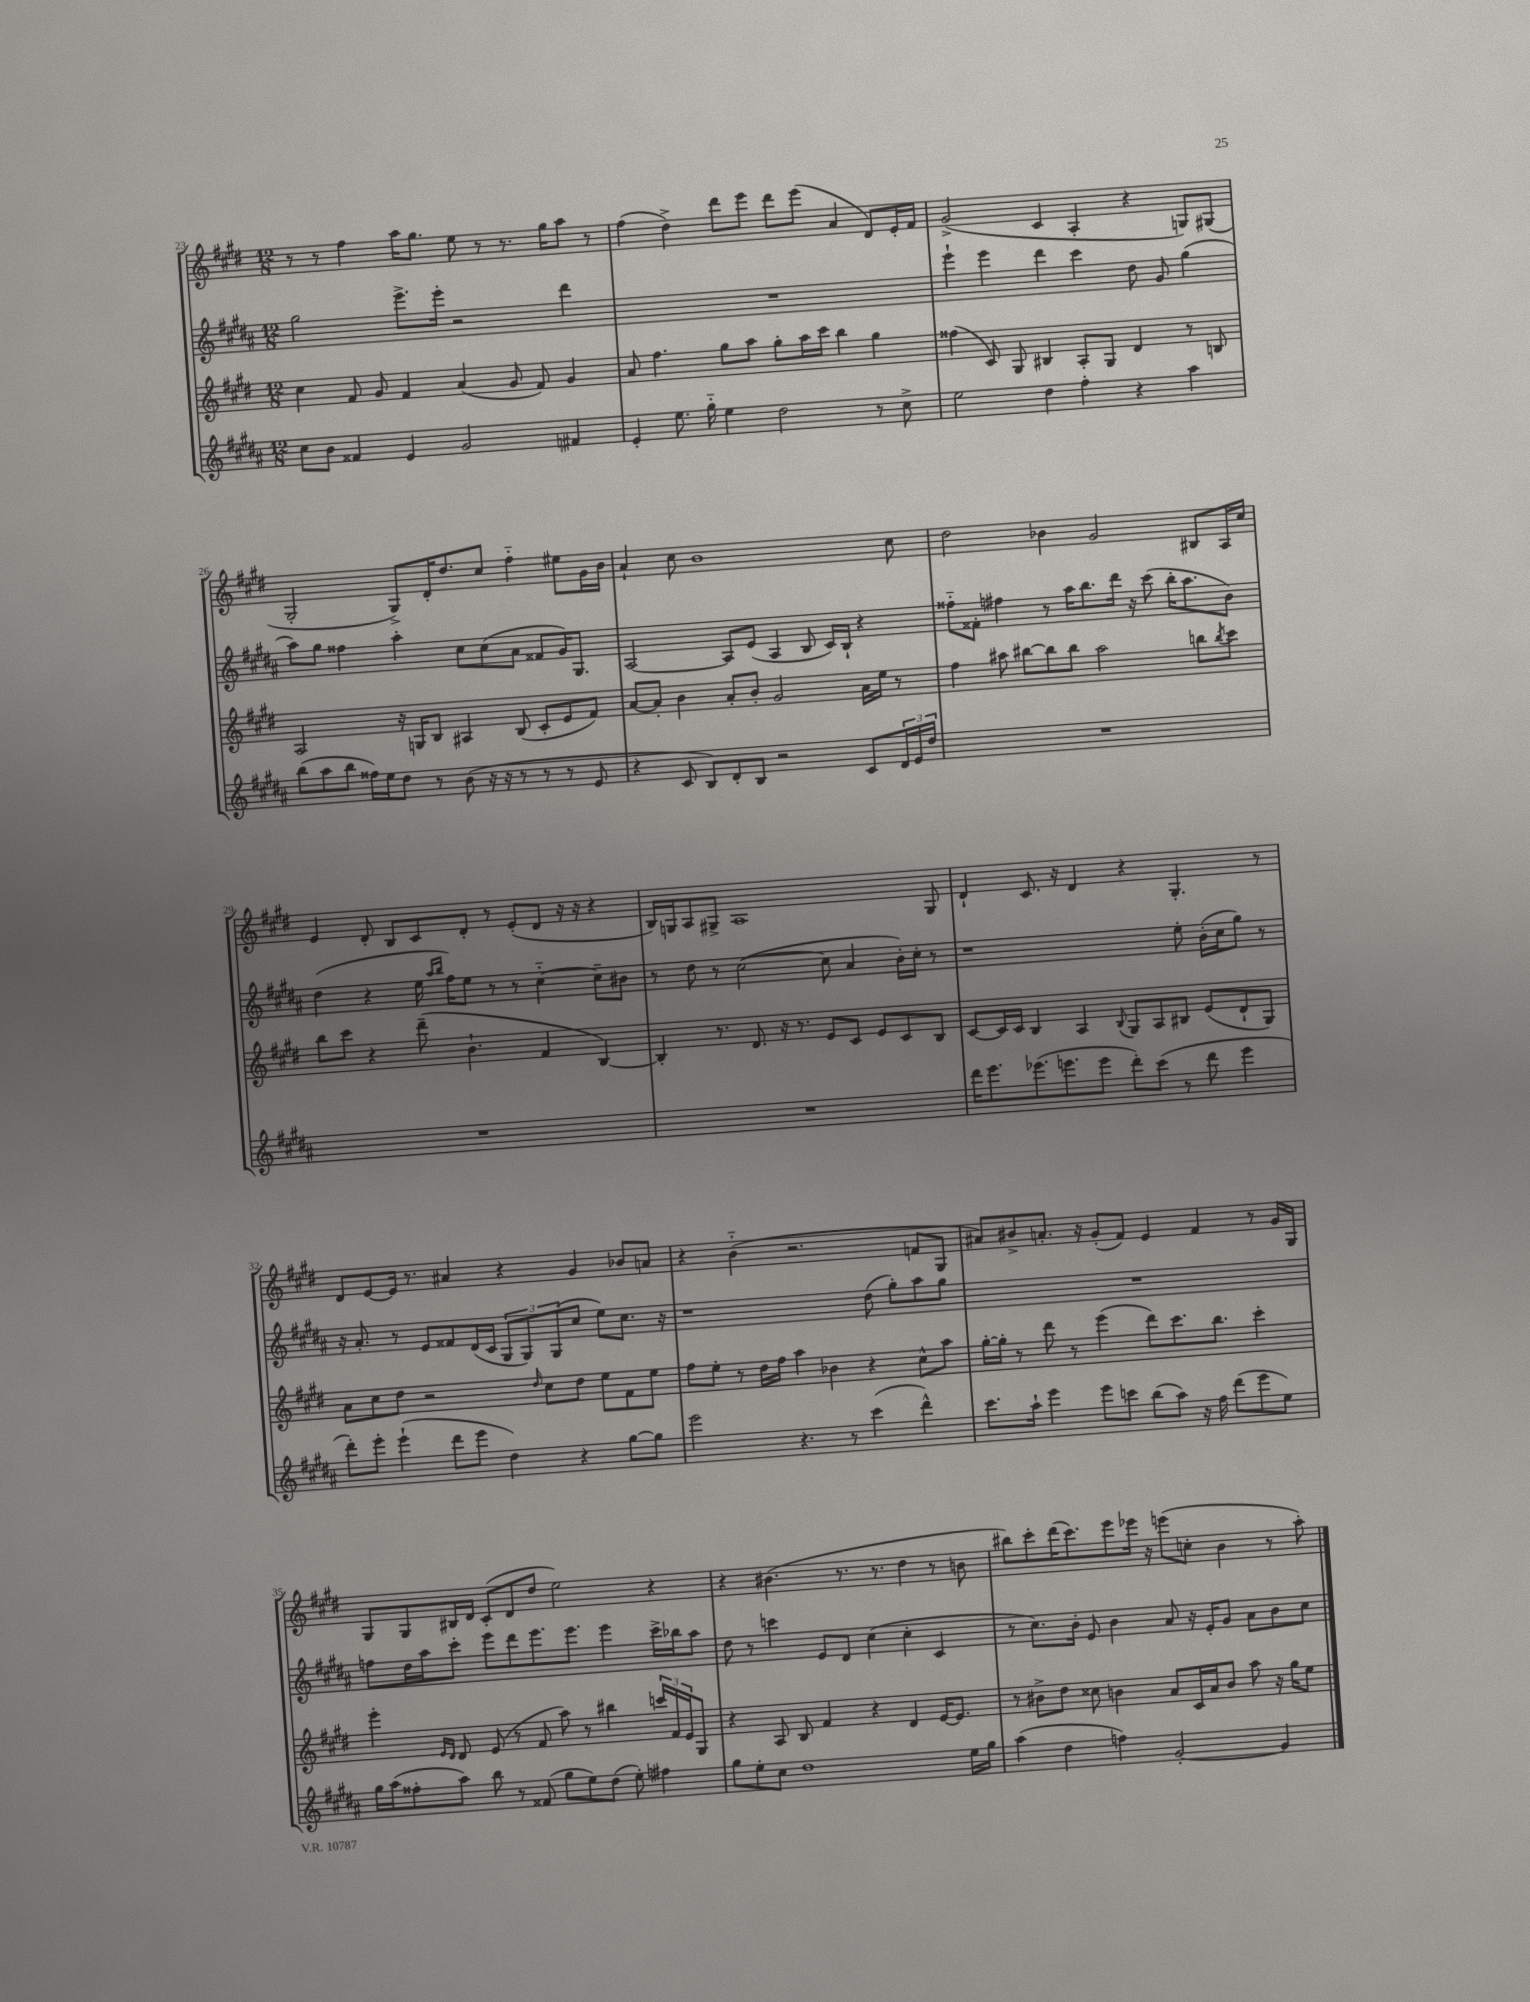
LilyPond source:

<<
\new StaffGroup <<
\new Staff = "s0" {
    \clef treble \key e \major \numericTimeSignature \time 12/8
    r8 r8 fis''4 a''16 gis''8. e''8 r8 r8. gis''16 a''8 r8 |
    fis''4( dis''4->) dis'''8 e'''8 dis'''8 e'''8( a'4 dis'8) e'16-. fis'16 |
    gis'2->( cis'4 a4-. r4 g8) gis8( |
    gis2-. gis8->) dis'16-. dis''8. cis''8 fis''4-_ eis''8 gis'16 b'16 |
    a'4-! cis''8 b'1 cis''8 |
    dis''2 bes'4 gis'2 bis8 a16 cis''16 |
    e'4 dis'8-. b8 cis'8 dis'8-. r8 e'8-.( dis'8 r16 r16 r4 |
    b16) g16 a8 gis8-> a1 gis8 |
    dis'4-! cis'8. r16 dis'4 r4 gis4.-. r8 |
    dis'8 e'8~ e'16 r8. ais'4 r4 gis'4 bes'8 a'8 |
    r4 b'4-_( r2. f'8 gis8 |
    ais'8) bis'8-> a'8.-. r16 gis'8-.( fis'8) e'4 fis'4 r8 gis'16 gis16 |
    gis8 gis8 bis16 dis'16 cis'8-.( dis'8 dis''8 e''2) r4 |
    r4 bis'4.( r8. r8. dis''4 r8 b'8 |
    bis''8) cis'''8-. dis'''16( cis'''8.) e'''8 ees'''16 r16 e'''8( c''8-. b'4 r8 a''8-.) \bar "|." |
}
\new Staff = "s1" {
    \clef treble \key b \major \numericTimeSignature \time 12/8
    gis''2 e'''8.-> e'''16-. r2 dis'''4 |
    R1. |
    e'''4-! e'''4 dis'''4 cis'''4 dis''8 gis'8 gis''4( |
    ais''8) gis''8 fisis''4 ais''4-. cis''8 cis''8( ais'8 fisis'8 gis'16) gis8. |
    ais2~ ais8 e'8( ais4 b8 cis'16) b16-! r4 |
    fisis''8-_ fisis'8-. fis''4 r8 ais''16 b''8. dis'''16 r16 cis'''8( b''16-. ais''8. b'8) |
    dis''4( r4 e''16 \grace { ais''16 b''16 } fis''16) e''8 r8 r8 cis''4~-_ cis''8-- bis'8 |
    r8 dis''8 r8 cis''2~( cis''8 ais'4 b'16-.) cis''16-. r8 |
    r1 e''8-. b'16-.( cis''16 gis''8) r8 |
    r16 ais'8.-. r8 e'8 fisis'8 dis'16( cis'16 \tuplet 3/2 { gis8 gis8) gis8( } cis''8 e''8) cis''8. r16 |
    r1 dis''8( gis''8-.) ais''8 gis''8 |
    R1. |
    f''8 dis''16 ais''16 cis'''8-. e'''8 dis'''8 e'''8. e'''8. e'''4 cis'''16-> bes''16 ais''8 |
    dis''8 r8 c'''4 e'8 dis'8 cis''4( cis''4-. cis'4 |
    r8 cis''8.) b'16-. e'8 b'4 ais'8 r16 e'16-. gis'8 ais'8 b'8 cis''8 \bar "|." |
}
\new Staff = "s2" {
    \clef treble \key e \major \numericTimeSignature \time 12/8
    cis''4 fis'8 gis'8 fis'4 a'4( gis'8 fis'8) gis'4 |
    a'8 fis''4. gis''8 a''8 gis''8-. a''16 cis'''16 b''4 gis''4 |
    fisis''4( cis'8) gis8 bis4 a8-. gis8 dis'4 r8 b8 |
    a2 r16 g16 b8 ais4 b8( cis'8-. e'8 fis'8) |
    a'8~ a'8-. b'4 a'8-. b'8-. gis'2 a'16 e''16 r8 |
    fis''4 ais''8 bis''8~ bis''8 bis''8 ais''2 b''8 \acciaccatura { b''8 } cis'''8 |
    b''8 cis'''8 r4 dis'''8--( b'4.-! fis'4 b4~) |
    b4-. r8. dis'8. r16 r8. e'8 cis'8 e'8 cis'8 b8 |
    cis'8~ cis'16 cis'16 b4 a4 \appoggiatura { b8 } gis8 a8 bis8 e'8( dis'8-! gis8) |
    a'8 cis''8 dis''8 r2 \grace { dis''16 } cis''8 dis''8 e''8 fis'8 e''8 |
    fis''8 e''8-. r8 dis''16 fis''16 a''4 bes'4 r4 cis''8-^ a''8 |
    gis''16~-. gis''16-. r8 dis'''8 r8 e'''4( dis'''8) cis'''8. b''8. cis'''4-. |
    e'''4-. \grace { e'16 dis'16 } dis'8 e'8( r8 fis'8 a''8) r8 bis''4 \tuplet 3/2 { c'''16 fis'16 e'16 } gis8 |
    r4 a8 b8 fis'4 r4 dis'4 e'16~ e'8. |
    r8 bis'8-> dis''8 cisis''8 b'4 a'8 cis'16 a'16 b'8 a''8 r16 gis''16 e''8 \bar "|." |
}
\new Staff = "s3" {
    \clef treble \key b \major \numericTimeSignature \time 12/8
    cis''8 b'8 fisis'4 e'4 gis'2 fis'4 |
    e'4-. e''8. gis''16-_ e''4 dis''2 r8 cis''8-> |
    e''2 dis''4 fis''4-. r4 ais''4 |
    b''8( ais''8 b''8 fisis''16) e''16 dis''8 r8 b'8( r16 r16 r8 r8 r8 e'8 |
    r4 cis'8 b8) dis'8-. b8 r2 cis'8 \tuplet 3/2 { dis'16 e'16 dis''16 } |
    R1. |
    R1. |
    R1. |
    dis'''16 e'''8. ees'''8.( e'''8. e'''8 dis'''8-.) cis'''8( r8 dis'''8 e'''4 |
    dis'''8-.) e'''8-. e'''4-!( dis'''8 e'''8 dis''4) r4 gis''8~ gis''8 |
    e'''2 r4. r8 cis'''4( dis'''4-^) |
    cis'''8. ais''16-! e'''4 e'''8 c'''8 b''8( ais''8) r16 fis''16 dis'''8( e'''8 e''8) |
    gis''16 ais''16( fisis''8-. ais''8) b''8 r8 fisis'8( gis''8 e''8) dis''8( e''8-.) fis''4 |
    gis''8 e''8-. cis''8 dis''1 e''16 gis''16 |
    ais''4( dis''4 f''4) gis'2~-. gis'4 \bar "|." |
}
>>
>>
\layout { \context { \Score currentBarNumber = #23 } }
